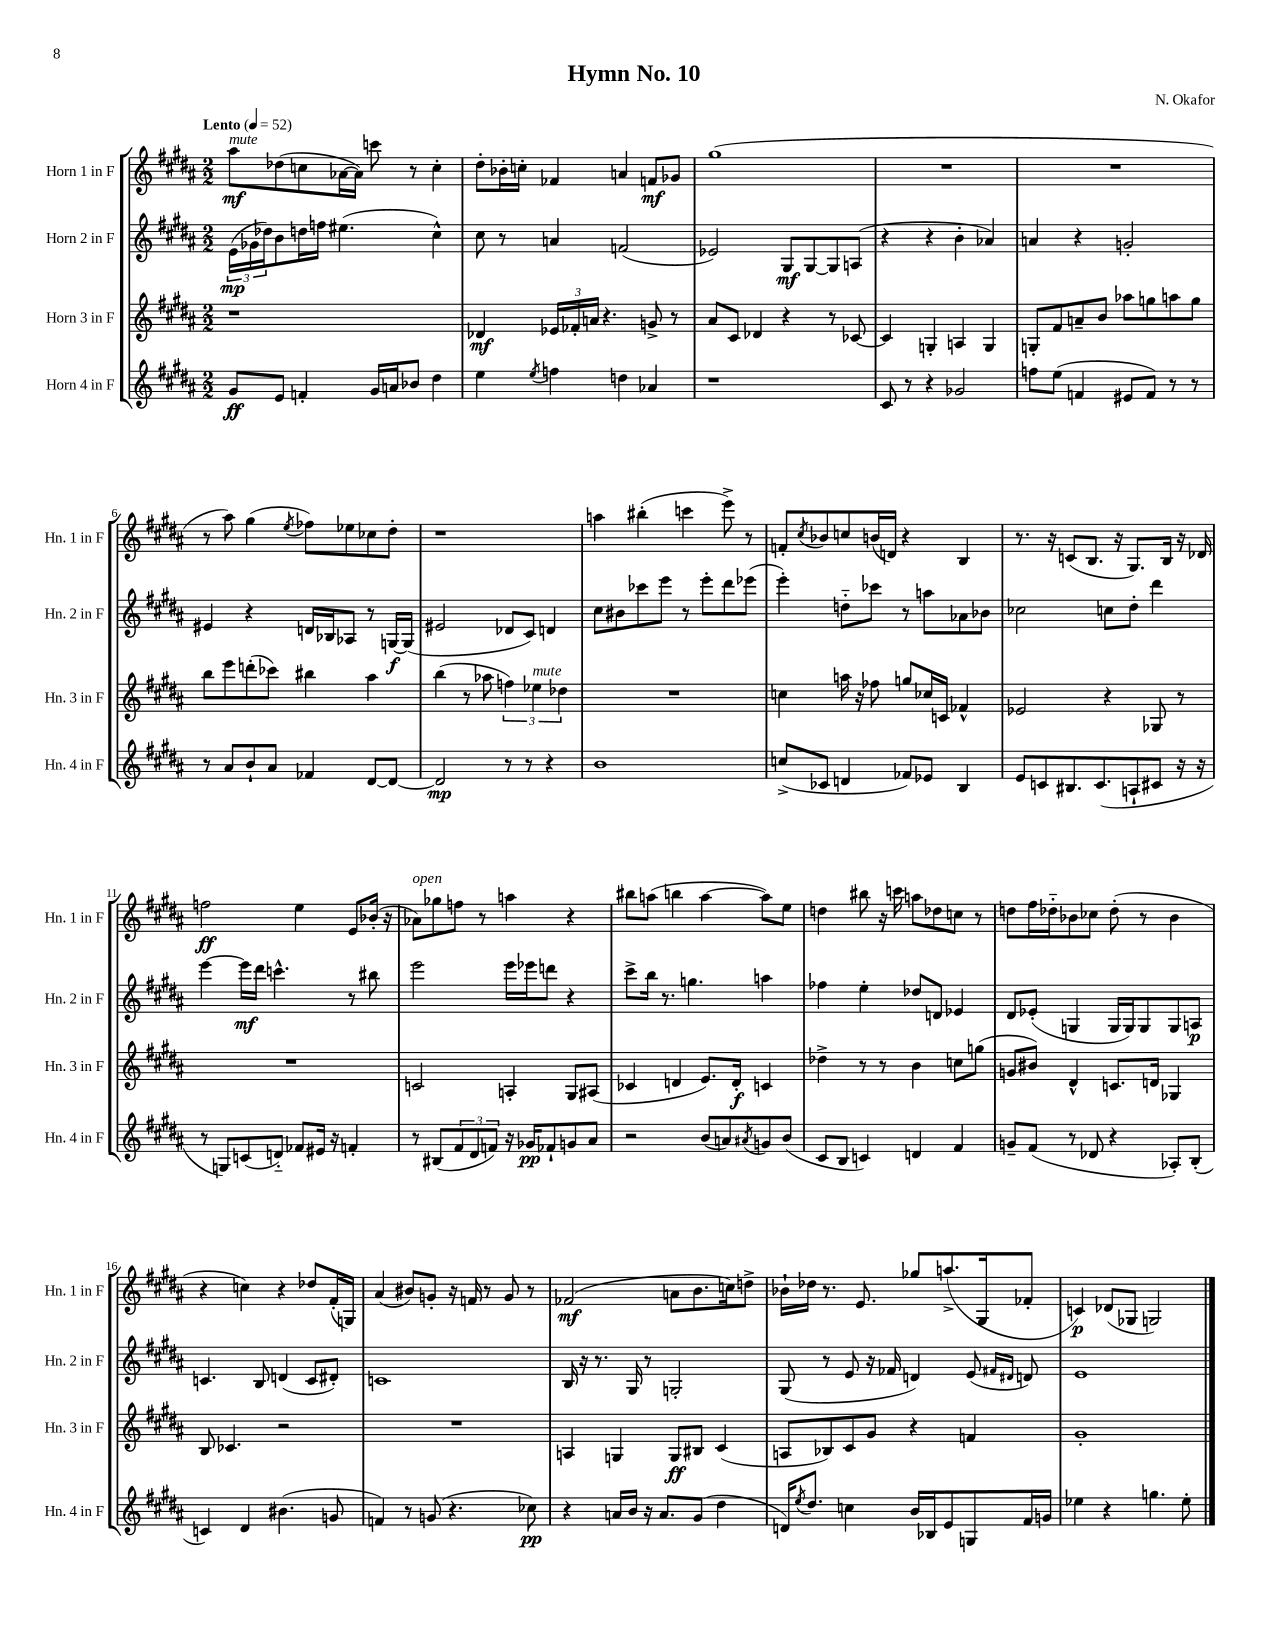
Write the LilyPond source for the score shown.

\header { title = "Hymn No. 10" composer = "N. Okafor" }
<<
\new StaffGroup <<
\new Staff = "s0" \with { instrumentName = "Horn 1 in F" shortInstrumentName = "Hn. 1 in F" } {
    \clef treble \key b \major \numericTimeSignature \time 2/2 \tempo "Lento" 4 = 52
    ais''8\mf^\markup { \italic "mute" } des''8( c''8 aes'16~ aes'16) c'''8 r8 c''4-. |
    dis''8-. bes'16-. c''16-. fes'4 a'4 f'8\mf ges'8 |
    gis''1( |
    R1 |
    R1 |
    r8 ais''8) gis''4( \acciaccatura { e''8 } fes''8) ees''8 ces''8 dis''8-. |
    r1 |
    a''4 bis''4-.( c'''4 e'''8->) r8 |
    f'8-. \acciaccatura { cis''8 } bes'8 c''8 b'16( d'16) r4 b4 |
    r8. r16 c'8( b8. r16 gis8.) b16 r16 des'16 |
    f''2\ff e''4 e'8 bes'16-.( r16 |
    aes'8^\markup { \italic "open" }) ges''8 f''8 r8 a''4 r4 |
    bis''8 a''8( b''4 a''4~ a''8) e''8 |
    d''4 bis''8 r16 c'''16 a''8 des''8 c''8 r8 |
    d''8 fis''16 des''16-_ bes'8 ces''8 des''8-.( r8 bes'4 |
    r4 c''4) r4 des''8 fis'16-.( g16) |
    ais'4( bis'8) g'8-. r16 f'16 r8 g'8 r8 |
    fes'2\mf( a'8 b'8. c''16) d''8-> |
    bes'16-! des''16 r8. e'8. ges''8 a''8.->( gis16 fes'8-. |
    c'4\p) des'8( ges8 g2) \bar "|." |
}
\new Staff = "s1" \with { instrumentName = "Horn 2 in F" shortInstrumentName = "Hn. 2 in F" } {
    \clef treble \key b \major \numericTimeSignature \time 2/2
    \tuplet 3/2 { e'16\mp( ges'16 des''16) } b'8 d''16 f''16 eis''4.( cis''4-^) |
    cis''8 r8 a'4 f'2( |
    ees'2) gis8\mf gis8~ gis8 a8( |
    r4 r4 b'4-. aes'4) |
    a'4 r4 g'2-. |
    eis'4 r4 d'16 bes16 aes8 r8 g16~\f g16( |
    eis'2 des'8 cis'8) d'4 |
    cis''8 bis'8 ces'''8 e'''8 r8 e'''8-. dis'''8 ees'''8( |
    e'''4-.) d''8-_ ces'''8 r8 a''8 aes'8 bes'8 |
    ces''2 c''8 dis''8-. dis'''4 |
    e'''4~ e'''16\mf dis'''16 c'''4.-^ r8 bis''8 |
    e'''2 e'''16 ees'''16 d'''8 r4 |
    cis'''8-> b''16 r8. g''4. a''4 |
    fes''4 e''4-. des''8 d'8 ees'4 |
    dis'8 ees'8-.( g4 g16 g16) g8 g8 a8\p |
    c'4. b8 d'4( c'8 dis'8-.) |
    c'1 |
    b16 r16 r8. gis16 r8 g2-. |
    gis8( r8 e'8 r16 fes'16 d'4) e'8( \grace { fis'16 dis'16 } d'8) |
    e'1 \bar "|." |
}
\new Staff = "s2" \with { instrumentName = "Horn 3 in F" shortInstrumentName = "Hn. 3 in F" } {
    \clef treble \key b \major \numericTimeSignature \time 2/2
    r1 |
    des'4\mf \tuplet 3/2 { ees'16 fes'16-. a'16 } r4. g'8-> r8 |
    ais'8 cis'8 des'4 r4 r8 ces'8~ |
    ces'4 g4-. a4 g4 |
    g8-. fis'8 a'8-- b'8 aes''8 g''8 a''8 g''8 |
    b''8 e'''8 d'''8-.( ces'''8) bis''4 ais''4 |
    b''4( r8 aes''8 \tuplet 3/2 { f''4) ees''4^\markup { \italic "mute" } des''4 } |
    R1 |
    c''4 a''16 r16 fes''8 g''8 ces''16 c'16 fes'4-^ |
    ees'2 r4 ges8 r8 |
    R1 |
    c'2 a4-. gis8 ais8( |
    ces'4 d'4 e'8.) d'16-.\f c'4 |
    des''4-> r8 r8 b'4 c''8 g''8( |
    g'8 bis'8) dis'4-^ c'8. d'16 ges4 |
    b8 ces'4. r2 |
    R1 |
    a4 g4 g8\ff bis8 cis'4( |
    a8 bes8) cis'8 gis'8 r4 f'4 |
    gis'1-. \bar "|." |
}
\new Staff = "s3" \with { instrumentName = "Horn 4 in F" shortInstrumentName = "Hn. 4 in F" } {
    \clef treble \key b \major \numericTimeSignature \time 2/2
    gis'8\ff e'8 f'4-. gis'16 a'16 bes'8 dis''4 |
    e''4 \acciaccatura { e''8 } f''4 d''4 aes'4 |
    r1 |
    cis'8 r8 r4 ges'2 |
    f''8 e''8( f'4 eis'8 f'8) r8 r8 |
    r8 ais'8 b'8-! ais'8 fes'4 dis'8~ dis'8~ |
    dis'2\mp r8 r8 r4 |
    b'1 |
    c''8->( ces'8 d'4 fes'8) ees'8 b4 |
    e'8 c'8 bis8. c'8.( a8-! cis'8 r16 r16 |
    r8 g8) c'8( d'8-_) fes'8 eis'16 r16 f'4-. |
    r8 bis8( \tuplet 3/2 { fis'8 dis'8 f'8) } r16 ges'16\pp fes'8-! g'8 ais'8 |
    r2 b'8( a'8) \acciaccatura { ais'8 } g'8 b'8( |
    cis'8 b8 c'4) d'4 fis'4 |
    g'8-- fis'8( r8 des'8 r4 aes8-.) b8-.( |
    c'4) dis'4 bis'4.( g'8 |
    f'4) r8 g'8( r4. ces''8\pp) |
    r4 a'16 b'16 r16 a'8. gis'8( dis''4 |
    d'16) \acciaccatura { e''8 } dis''8. c''4 b'16 bes16 e'8 g8 fis'16 g'16 |
    ees''4 r4 g''4. ees''8-. \bar "|." |
}
>>
>>
